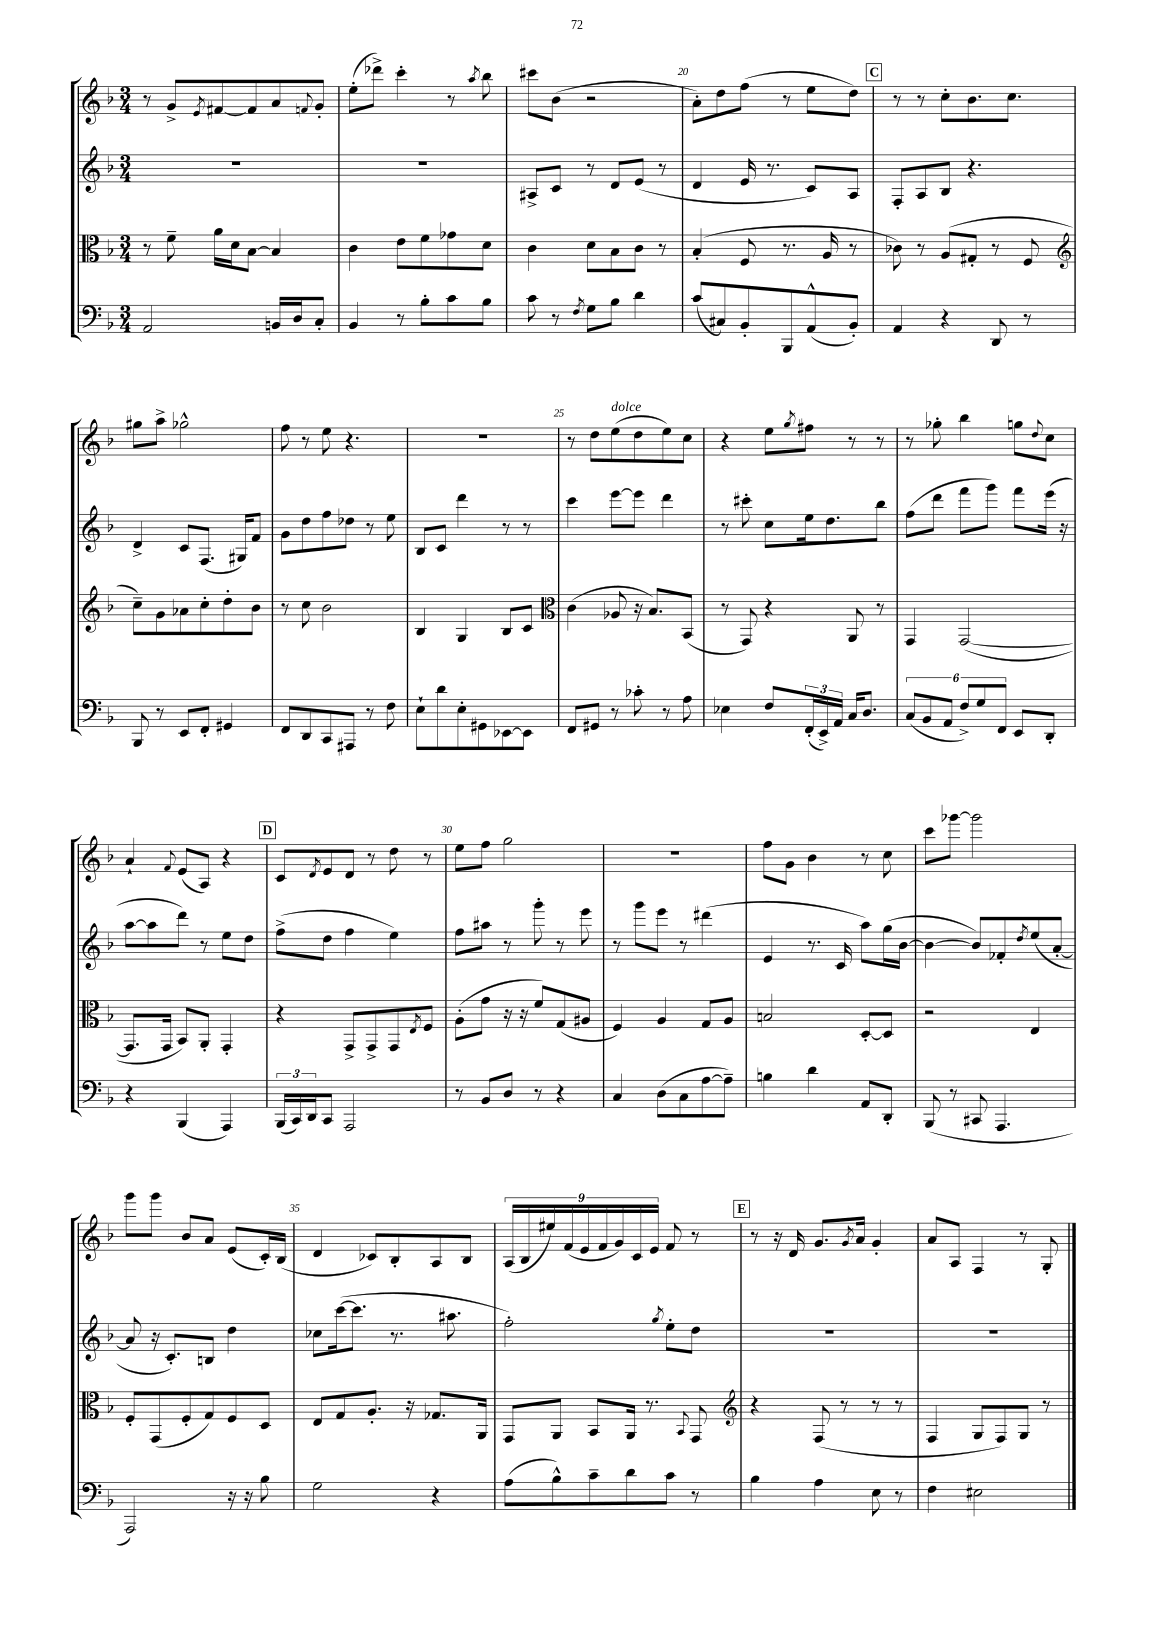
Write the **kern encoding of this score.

**kern	**kern	**kern	**kern
*staff4	*staff3	*staff2	*staff1
*clefF4	*clefC3	*clefG2	*clefG2
*k[b-]	*k[b-]	*k[b-]	*k[b-]
*M3/4	*M3/4	*M3/4	*M3/4
2AA	8r	2.r	8r
.	8f~	.	8g^
.	.	.	8qe
.	16a	.	[8f#
.	16d	.	.
.	[8B-	.	8f#]
16BB	4B-]	.	8a
16D	.	.	.
.	.	.	8qqf
8C'	.	.	8g'
=	=	=	=
4BB-	4c	2.r	(8ee'
.	.	.	8ddd-^)
8r	8e	.	4ccc'
8B-'	8f	.	.
8c	8g-	.	8r
.	.	.	8qaa
8B-	8d	.	8bb-
=	=	=	=
8c	4c	8A#^	8ccc#
8r	.	8c	(8b-
8qF	.	.	.
8G	8d	8r	2r
8B-	8B-	8d	.
4d	8c	(8e	.
.	8r	8r	.
=	=	=	=
(8c	(4B-'	4d	8a')
8C#)	.	.	8dd
8BB-'	8F	16e	(8ff
.	.	8.r	.
8BBB-	8.r	.	8r
(8AA^^	.	8c)	8ee
.	16A	.	.
8BB-')	8r	8A	8dd)
=	=	=	=
4AA	8c-)	8F'	8r
.	8r	8A	8r
4r	(8A	8B-	8cc'
.	8G#'	4.r	8.b-
8DD	8r	.	.
.	.	.	8.cc
8r	8F	.	.
=	=	=	=
*	*clefG2	*	*
8BBB-	8cc~)	4d^	8gg#
8r	8g	.	8aa^
8EE	8a-	8c	2gg-^^
8FF'	8cc'	(8.F	.
4GG#	8dd'	.	.
.	.	16G#)	.
.	8b-	8f	.
=	=	=	=
8FF	8r	8g	8ff
8DD	8cc	8dd	8r
8CC	2b-	8ff	8ee
8AAA#	.	8dd-	4.r
8r	.	8r	.
8F	.	8ee	.
=	=	=	=
8E`	4B-	8B-	2.r
8d	.	8c	.
8E'	4G	4ddd	.
8GG#	.	.	.
[8EE-	8B-	8r	.
8EE-]	8c	8r	.
=	=	=	=
*	*clefC3	*	*
8FF	(4c	4ccc	8r
8GG#	.	.	8dd
8r	8A-	[8eee	(8ee
8c-'	16r	8eee]	8dd
.	8.B-)	.	.
8r	.	4ddd	8ee)
8A	(8BB-	.	8cc
=	=	=	=
4E-	8r	8r	4r
.	8GG)	8ccc#'	.
8F	4r	8cc	8ee
.	.	.	8qgg
(24FF'	.	16ee	8ff#
24EE^)	.	.	.
.	.	8.dd	.
24AA	.	.	.
16C	8AA	.	8r
8.D	.	.	.
.	8r	8bb-	8r
=	=	=	=
(12C	4GG	(8ff	8r
12BB-	.	.	.
.	.	8ddd	8gg-'
12AA	.	.	.
12F^)	([2GG	8fff	4bb-
12G	.	.	.
.	.	8ggg)	.
12FF	.	.	.
8EE	.	8fff	8gg
.	.	.	8qqdd
8DD'	.	(16eee	8cc
.	.	16r	.
=	=	=	=
4r	8.GG]	[8aa	4a`
.	.	8aa]	.
.	16GG	.	.
.	.	.	8qqf
(4BBB-	8BB-)	8ddd)	(8e
.	8AA'	8r	8A)
4AAA)	4GG'	8ee	4r
.	.	8dd	.
=	=	=	=
(24BBB-	4r	(8ff^	8c
24CC)	.	.	.
24DD	.	.	.
.	.	.	8qd
8CC	.	8dd	8e
2AAA	8GG^	4ff	8d
.	8GG^	.	8r
.	8GG	4ee)	8dd
.	8qE	.	.
.	8F	.	8r
=	=	=	=
8r	(8A'	8ff	8ee
8BB-	8g	8aa#	8ff
8D	16r	8r	2gg
.	16r	.	.
8r	8f)	8ggg'	.
4r	(8G	8r	.
.	8A#	8eee	.
=	=	=	=
4C	4F)	8r	2.r
.	.	8ggg	.
(8D	4A	8eee	.
8C	.	8r	.
[8A	8G	(4ddd#	.
8A~])	8A	.	.
=	=	=	=
4B	2B	4e	8ff
.	.	.	8g
4d	.	8.r	4b-
.	.	16c	.
8AA	[8D'	8aa)	8r
8DD'	8D]	(16gg	8cc
.	.	[16b-	.
=	=	=	=
(8BBB-	2r	4b-_	8ccc
8r	.	.	[8ggg-
8CC#	.	8b-])	2ggg-]
4.AAA	.	8f-'	.
.	.	8qdd	.
.	4E	(8ee	.
.	.	[8a'	.
=	=	=	=
2AAA)	8F'	8a]	8ggg
.	(8GG	16r	8ggg
.	.	8.c')	.
.	8F'	.	8b-
.	8G)	8B	8a
16r	8F	4dd	(8e
16r	.	.	.
8B-	8D	.	16c')
.	.	.	(16B-
=	=	=	=
2G	8E	8cc-	4d
.	8G	([16ccc	.
.	.	8.ccc]	.
.	8.A'	.	8c-)
.	.	8.r	8B-'
.	16r	.	.
4r	8.G-	.	8A
.	.	8.aa#	.
.	.	.	8B-
.	16AA	.	.
=	=	=	=
(8A	8GG	2ff')	(18A
.	.	.	18B-
.	.	.	18ee#)
8B-^^)	8AA	.	.
.	.	.	(18f
.	.	.	18e
8c~	8BB-	.	.
.	.	.	18f
.	.	.	18g)
8d	16AA	.	.
.	.	.	18c
.	8.r	.	.
.	.	.	18e
.	.	8qgg	.
8c	.	8ee'	8f
.	8qqBB-	.	.
8r	8GG	8dd	8r
=	=	=	=
*	*clefG2	*	*
4B-	4r	2.r	8r
.	.	.	16r
.	.	.	16d
4A	(8F	.	8.g
.	8r	.	.
.	.	.	8qg
.	.	.	16a
8E	8r	.	4g'
8r	8r	.	.
=	=	=	=
4F	4F	2.r	8a
.	.	.	8A
2E#	8G	.	4F
.	8F)	.	.
.	8G	.	8r
.	8r	.	8G'
==	==	==	==
*-	*-	*-	*-
